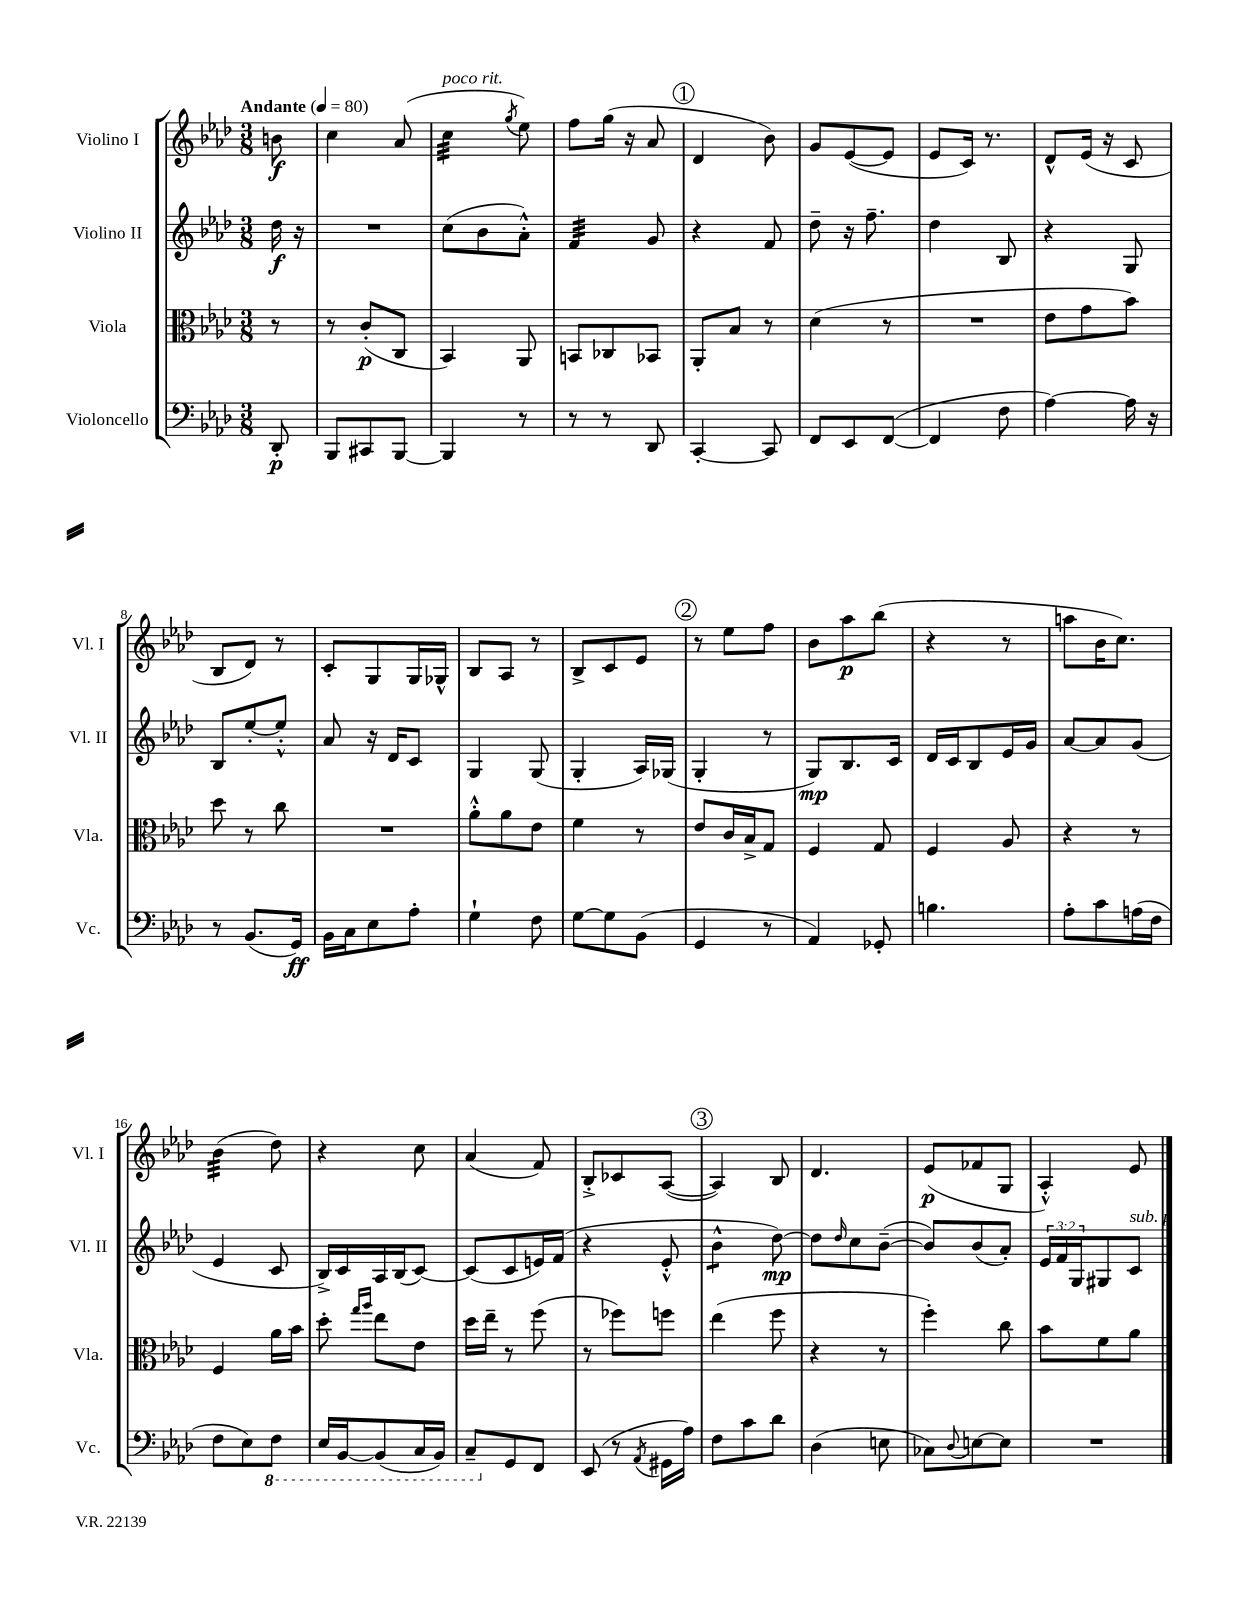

**kern	**kern	**kern	**kern
*staff4	*staff3	*staff2	*staff1
*clefF4	*clefC3	*clefG2	*clefG2
*k[b-e-a-d-]	*k[b-e-a-d-]	*k[b-e-a-d-]	*k[b-e-a-d-]
*M3/8	*M3/8	*M3/8	*M3/8
*MM80	*MM80	*MM80	*MM80
8DD-'	8r	16dd-	8b
.	.	16r	.
=	=	=	=
8BBB-	8r	4.r	4cc
8CC#	(8c'	.	.
[8BBB-	8C	.	(8a-
=	=	=	=
4BBB-]	4BB-)	(8cc	4cc
.	.	8b-	.
.	.	.	8qgg
8r	8AA-	8a-'^^)	8ee-)
=	=	=	=
8r	8BB	4f	8ff
8r	8C-	.	(16gg
.	.	.	16r
8DD-	8BB-	8g	8a-
=	=	=	=
[4CC'	8AA-'	4r	4d-
.	8B-	.	.
8CC]	8r	8f	8b-)
=	=	=	=
8FF	(4d-	8dd-~	8g
8EE-	.	16r	([8e-
.	.	8.ff~	.
([8FF	8r	.	8e-]
=	=	=	=
4FF]	4.r	4dd-	8e-
.	.	.	16c)
.	.	.	8.r
8F	.	8B-	.
=	=	=	=
[4A-)	8e-	4r	8d-^^
.	8g	.	(16e-
.	.	.	16r
16A-]	8b-)	8G	8c
16r	.	.	.
=	=	=	=
8r	8dd-	8B-	8B-
(8.BB-	8r	[8ee-'	8d-)
.	8cc	8ee-'^^]	8r
16GG)	.	.	.
=	=	=	=
16BB-	4.r	8a-	8c'
16C	.	.	.
8E-	.	16r	8G
.	.	16d-	.
8A-'	.	8c	16G
.	.	.	16G-^^
=	=	=	=
4G`	8a-'^^	4G	8B-
.	8a-	.	8A-
8F	8e-	(8G	8r
=	=	=	=
[8G	4f	4G'	8B-^
8G]	.	.	8c
(8BB-	8r	16A-)	8e-
.	.	(16G-	.
=	=	=	=
4GG	8e-	4G'	8r
.	16c	.	8ee-
.	16B-^	.	.
8r	8G	8r	8ff
=	=	=	=
4AA-)	4F	8G)	8b-
.	.	8.B-	8aa-
8GG-'	8G	.	(8bb-
.	.	16c	.
=	=	=	=
4.B	4F	16d-	4r
.	.	16c	.
.	.	8B-	.
.	8A-	16e-	8r
.	.	16g	.
=	=	=	=
8A-'	4r	[8a-	8aa
8c	.	8a-]	16b-
.	.	.	8.cc)
(16A	8r	(8g	.
16F	.	.	.
=	=	=	=
8F	4F	4e-	(4b-
8E-)	.	.	.
8FF	16a-	8c	8dd-)
.	16b-	.	.
=	=	=	=
16EE-	8dd-'	16B-^)	4r
[16BBB-	.	16c	.
.	16qqgg	.	.
.	16qqaa-	.	.
(8BBB-]	8ee-	16A-	.
.	.	(16B-	.
16CC	8e-	[8c)	8cc
16BBB-)	.	.	.
=	=	=	=
8CC~	16dd-	(8c]	(4a-
.	16ee-~	.	.
8GG	8r	8c	.
8FF	(8ff	16e)	8f)
.	.	(16f	.
=	=	=	=
(8EE-	8r	4r	8B-'^
8r	8ff-)	.	8c-
8qAA-	.	.	.
16GG#	8ff	8e-'^^	([8A-
16A-)	.	.	.
=	=	=	=
8F	(4ee-	4b-^^	4A-])
8c	.	.	.
8d-	8ff	[8dd-)	8B-
=	=	=	=
(4D-	4r	8dd-]	4.d-
.	.	16qqdd-	.
.	.	8cc	.
8E	8r	([8b-~	.
=	=	=	=
8C-)	4ff')	8b-])	(8e-
8qqD-	.	.	.
[8E	.	(8b-	8f-
8E]	8cc	8a-')	8G
=	=	=	=
4.r	8b-	24e-	4A-'^^)
.	.	24f	.
.	.	24G	.
.	8f	8G#	.
.	8a-	8c	8e-
==	==	==	==
*-	*-	*-	*-
